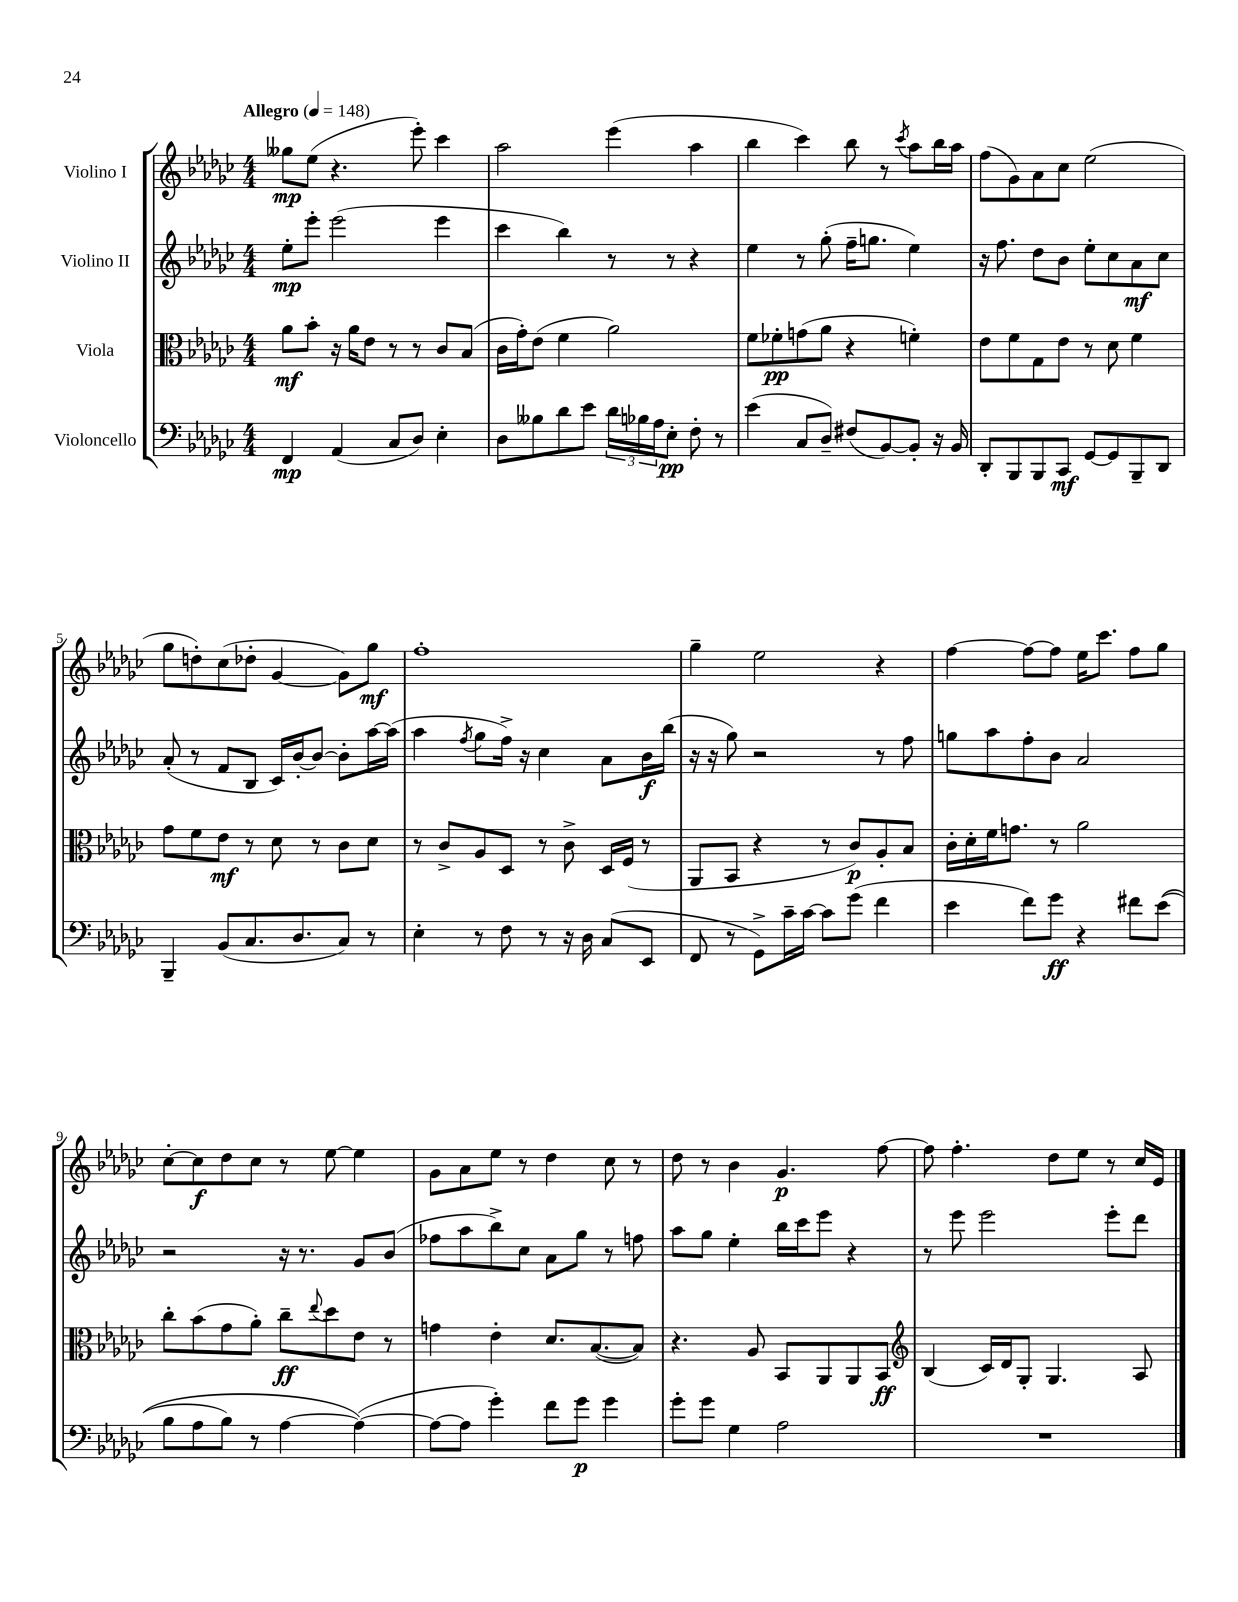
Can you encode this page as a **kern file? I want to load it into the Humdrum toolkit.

**kern	**dynam	**kern	**dynam	**kern	**dynam	**kern	**dynam
*part4	*part4	*part3	*part3	*part2	*part2	*part1	*part1
*staff4	*staff4	*staff3	*staff3	*staff2	*staff2	*staff1	*staff1
*I"Violoncello	*	*I"Viola	*	*I"Violino II	*	*I"Violino I	*
*clefF4	*	*clefC3	*	*clefG2	*	*clefG2	*
*k[b-e-a-d-g-c-]	*	*k[b-e-a-d-g-c-]	*	*k[b-e-a-d-g-c-]	*	*k[b-e-a-d-g-c-]	*
*M4/4	*	*M4/4	*	*M4/4	*	*M4/4	*
*MM148	*	*MM148	*	*MM148	*	*MM148	*
=1	=1	=1	=1	=1	=1	=1	=1
!	!	!	!	!	!	!LO:TX:a:B:t=Allegro	!
4FF/	mp	8a-\L	mf	8ee-'\L	mp	8gg--X\L	mp
.	.	8b-'\J	.	8eee-'\J	.	(8ee-\J	.
(4AA-/	.	16r	.	(2eee-\	.	4.r	.
.	.	16a-\KL	.	.	.	.	.
.	.	8e-\J	.	.	.	.	.
8C-/L	.	8r	.	.	.	.	.
8D-/J)	.	8r	.	.	.	8eee-'\)	.
4E-'\	.	8c-/L	.	4eee-\	.	4ccc-\	.
.	.	(8B-/J	.	.	.	.	.
=2	=2	=2	=2	=2	=2	=2	=2
8D-\L	.	16c-\LL	.	4ccc-\	.	2aa-\	.
.	.	16g-'\J)	.	.	.	.	.
8B--X\	.	(8e-\J	.	.	.	.	.
8d-\	.	4f\	.	4bb-\)	.	.	.
8e-\J	.	.	.	.	.	.	.
24d-\LL	.	2a-\)	.	8r	.	(4eee-\	.
24B-X\	.	.	.	.	.	.	.
24A-\J	.	.	.	.	.	.	.
8E-'\J	pp	.	.	8r	.	.	.
8F'\	.	.	.	4r	.	4aa-\	.
8r	.	.	.	.	.	.	.
=3	=3	=3	=3	=3	=3	=3	=3
(4e-\	.	8f\L	.	4ee-\	.	4bb-\	.
.	.	8f-X'\	pp	.	.	.	.
8C-/L	.	(8gn\	.	8r	.	4ccc-\)	.
8D-~/J)	.	8a-\J	.	(8gg-'\	.	.	.
(8F#X/L	.	4r	.	16ff~\KL	.	8bb-\	.
.	.	.	.	8.ggn\J	.	.	.
[8BB-/)	.	.	.	.	.	8r	.
.	.	.	.	.	.	8qccc-/	.
8BB-'/J]	.	4fn'\)	.	4ee-\)	.	8aa-\L	.
16r	.	.	.	.	.	16bb-\L	.
16BB-/	.	.	.	.	.	16aa-\JJ	.
=4	=4	=4	=4	=4	=4	=4	=4
8DD-'/L	.	8e-\L	.	16r	.	(8ff\L	.
.	.	.	.	8.ff\	.	.	.
8BBB-/	.	8f\	.	.	.	8g-\)	.
8BBB-/	.	8G-\	.	8dd-\L	.	8a-\	.
8CC-/J	mf	8e-\J	.	8b-\J	.	8cc-\J	.
[8GG-/L	.	8r	.	8ee-'\L	.	(2ee-\	.
8GG-/]	.	8d-\	.	8cc-\	.	.	.
8BBB-~/	.	4f\	.	8a-\	mf	.	.
8DD-/J	.	.	.	8cc-\J	.	.	.
!!LO:LB:g=z
=5	=5	=5	=5	=5	=5	=5	=5
4BBB-~/	.	8g-\L	.	(8a-'/	.	8gg-\L	.
.	.	8f\	.	8r	.	8ddn'\)	.
(8BB-/L	.	8e-\J	mf	8f/L	.	(8cc-\	.
8.C-/	.	8r	.	8B-/J	.	8dd-X'\J	.
.	.	8d-\	.	16c-/LL)	.	[4g-/	.
8.D-/	.	.	.	[16b-'/J	.	.	.
.	.	8r	.	8b-/J_	.	.	.
8C-/J)	.	8c-\L	.	8b-'\L]	.	8g-\L])	.
8r	.	8d-\J	.	[16aa-\L	.	8gg-\J	mf
.	.	.	.	(16aa-\JJ]	.	.	.
=6	=6	=6	=6	=6	=6	=6	=6
4E-'\	.	8r	.	4aa-\	.	1ff'	.
.	.	8c-^/L	.	.	.	.	.
.	.	.	.	8qff/	.	.	.
8r	.	8A-/	.	8gg-\L	.	.	.
8F\	.	8D-/J	.	16ff^\Jk)	.	.	.
.	.	.	.	16r	.	.	.
8r	.	8r	.	4cc-\	.	.	.
16r	.	8c-^\	.	.	.	.	.
16D-\	.	.	.	.	.	.	.
(8C-/L	.	16D-/LL	.	8a-\L	.	.	.
.	.	(16F/JJ	.	.	.	.	.
8EE-/J	.	8r	.	16b-\L	f	.	.
.	.	.	.	(16bb-\JJ	.	.	.
=7	=7	=7	=7	=7	=7	=7	=7
8FF/	.	8AA-/L	.	16r	.	4gg-~\	.
.	.	.	.	16r	.	.	.
8r	.	8BB-/J	.	8gg-\)	.	.	.
8GG-^\L)	.	4r	.	2r	.	2ee-\	.
16c-~\L	.	.	.	.	.	.	.
[16c-\JJ	.	.	.	.	.	.	.
8c-\L]	.	8r	.	.	.	.	.
(8g-\J	.	8c-/L)	p	.	.	.	.
4f\	.	8A-'/	.	8r	.	4r	.
.	.	8B-/J	.	8ff\	.	.	.
=8	=8	=8	=8	=8	=8	=8	=8
4e-\	.	16c-'\LL	.	8ggn\L	.	[4ff\	.
.	.	16d-'\	.	.	.	.	.
.	.	16f\J	.	8aa-\	.	.	.
.	.	8.gn\J	.	.	.	.	.
8f\L)	.	.	.	8ff'\	.	8ff\L_	.
8g-\J	ff	8r	.	8b-\J	.	8ff\J]	.
4r	.	2a-\	.	2a-/	.	16ee-\KL	.
.	.	.	.	.	.	8.ccc-\J	.
8f#X\L	.	.	.	.	.	8ff\L	.
((8e-\J	.	.	.	.	.	8gg-\J	.
!!LO:LB:g=z
=9	=9	=9	=9	=9	=9	=9	=9
8B-\L	.	8cc-'\L	.	2r	.	[8cc-'\L	.
8A-\	.	(8b-\	.	.	.	8cc-\]	f
8B-\J)	.	8g-\	.	.	.	8dd-\	.
8r	.	8a-'\J)	.	.	.	8cc-\J	.
[4A-\	.	8cc-~\L	ff	16r	.	8r	.
.	.	.	.	8.r	.	.	.
.	.	8qqee-/	.	.	.	.	.
.	.	8dd-\	.	.	.	[8ee-\	.
(4A-\_)	.	8e-\J	.	8g-/L	.	4ee-\]	.
.	.	8r	.	(8b-/J	.	.	.
=10	=10	=10	=10	=10	=10	=10	=10
8A-\L_	.	4gn\	.	8ff-X\L	.	8g-\L	.
8A-\J]	.	.	.	8aa-\	.	8a-\	.
4g-'\)	.	4e-'\	.	8bb-^\)	.	8ee-\J	.
.	.	.	.	8cc-\J	.	8r	.
8f\L	.	8.d-/L	.	8a-\L	.	4dd-\	.
8g-\J	p	.	.	8gg-\J	.	.	.
.	.	([8.B-/	.	.	.	.	.
4g-\	.	.	.	8r	.	8cc-\	.
.	.	8B-/J])	.	8ffn\	.	8r	.
=11	=11	=11	=11	=11	=11	=11	=11
8g-'\L	.	4.r	.	8aa-\L	.	8dd-\	.
8g-\J	.	.	.	8gg-\J	.	8r	.
4G-\	.	.	.	4ee-'\	.	4b-\	.
.	.	8A-/	.	.	.	.	.
2A-\	.	8BB-/L	.	16bb-\LL	.	4.g-/	p
.	.	.	.	16ccc-\J	.	.	.
.	.	8AA-/	.	8eee-\J	.	.	.
.	.	8AA-/	.	4r	.	.	.
.	.	8BB-/J	ff	.	.	[8ff\	.
=12	=12	=12	=12	=12	=12	=12	=12
*	*	*clefG2	*	*	*	*	*
1r	.	(4B-/	.	8r	.	8ff\]	.
.	.	.	.	8eee-\	.	4.ff'\	.
.	.	16c-/LL)	.	2eee-\	.	.	.
.	.	16d-/J	.	.	.	.	.
.	.	8G-'/J	.	.	.	.	.
.	.	4.G-/	.	.	.	8dd-\L	.
.	.	.	.	.	.	8ee-\J	.
.	.	.	.	8eee-'\L	.	8r	.
.	.	8A-/	.	8ddd-\J	.	16cc-/LL	.
.	.	.	.	.	.	16e-/JJ	.
==	==	==	==	==	==	==	==
*-	*-	*-	*-	*-	*-	*-	*-
